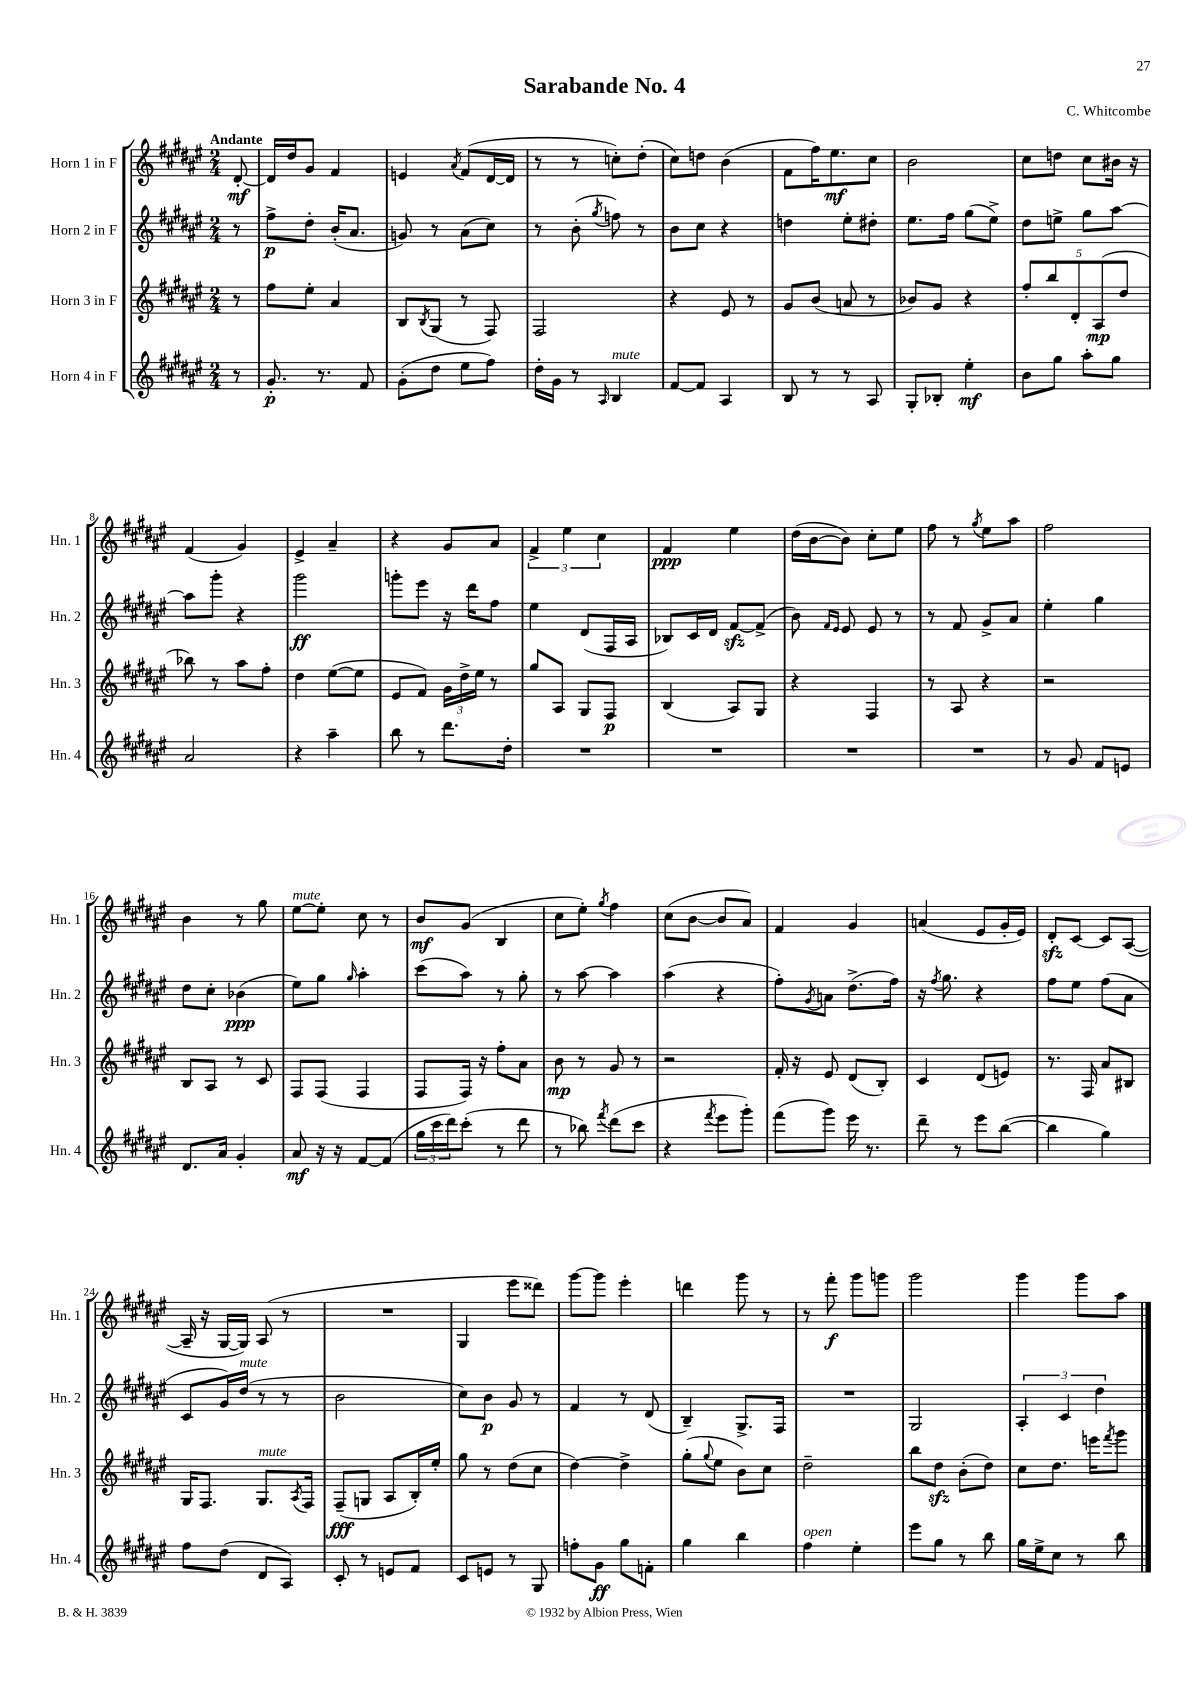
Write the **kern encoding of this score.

**kern	**dynam	**kern	**dynam	**kern	**dynam	**kern	**dynam
*part4	*part4	*part3	*part3	*part2	*part2	*part1	*part1
*staff4	*staff4	*staff3	*staff3	*staff2	*staff2	*staff1	*staff1
*I"Horn 4 in F	*	*I"Horn 3 in F	*	*I"Horn 2 in F	*	*I"Horn 1 in F	*
*I'Hn. 4	*	*I'Hn. 3	*	*I'Hn. 2	*	*I'Hn. 1	*
*clefG2	*	*clefG2	*	*clefG2	*	*clefG2	*
*k[f#c#g#d#a#e#]	*	*k[f#c#g#d#a#e#]	*	*k[f#c#g#d#a#e#]	*	*k[f#c#g#d#a#e#]	*
*M2/4	*	*M2/4	*	*M2/4	*	*M2/4	*
=	=	=	=	=	=	=	=
!	!	!	!	!	!	!LO:TX:a:B:t=Andante	!
8r	.	8r	.	8r	.	[8d#'/	mf
=1	=1	=1	=1	=1	=1	=1	=1
8.g#'/	p	8ff#\L	.	8ff#^\L	p	16d#/LL]	.
.	.	.	.	.	.	16dd#/J	.
.	.	8ee#'\J	.	8dd#'\J	.	8g#/J	.
8.r	.	.	.	.	.	.	.
.	.	4a#/	.	(16b'/KL	.	4f#/	.
.	.	.	.	8.a#/J	.	.	.
8f#/	.	.	.	.	.	.	.
=2	=2	=2	=2	=2	=2	=2	=2
(8g#'\L	.	8B/L	.	8gn/)	.	4en/	.
.	.	8qB/	.	.	.	.	.
8dd#\J	.	(8G#/J	.	8r	.	.	.
.	.	.	.	.	.	8qa#/	.
8ee#\L	.	8r	.	(8a#\L	.	(8f#/L	.
8ff#\J)	.	8F#/)	.	8cc#\J)	.	[16d#/L	.
.	.	.	.	.	.	16d#/JJ]	.
=3	=3	=3	=3	=3	=3	=3	=3
16dd#'\LL	.	2F#/	.	8r	.	8r	.
16g#\JJ	.	.	.	.	.	.	.
8r	.	.	.	(8b'\	.	8r	.
16qqA#/	.	.	.	8qgg#/	.	.	.
!LO:TX:a:i:t=mute	!	!	!	!	!	!	!
4B/	.	.	.	8ffn\)	.	8ccn'\L)	.
.	.	.	.	8r	.	(8dd#'\J	.
=4	=4	=4	=4	=4	=4	=4	=4
[8f#/L	.	4r	.	8b\L	.	8cc#\L)	.
8f#/J]	.	.	.	8cc#\J	.	8ddn\J	.
4A#/	.	8e#/	.	4r	.	(4b\	.
.	.	8r	.	.	.	.	.
=5	=5	=5	=5	=5	=5	=5	=5
8B/	.	8g#/L	.	4ddn\	.	8f#\L	.
8r	.	(8b/J	.	.	.	16ff#\K)	.
.	.	.	.	.	.	8.ee#\	mf
8r	.	8an/	.	8ee#'\L	.	.	.
8A#/	.	8r	.	8dd#X'\J	.	8cc#\J	.
=6	=6	=6	=6	=6	=6	=6	=6
8G#'/L	.	8b-X/L)	.	8.ee#\L	.	2b\	.
8B-X'/J	.	8g#/J	.	.	.	.	.
.	.	.	.	16ff#\Jk	.	.	.
4ee#'\	mf	4r	.	(8gg#\L	.	.	.
.	.	.	.	8ee#^\J)	.	.	.
=7	=7	=7	=7	=7	=7	=7	=7
8b\L	.	10ff#'/L	.	8dd#\L	.	8cc#\L	.
.	.	10bb/	.	.	.	.	.
8gg#\J	.	.	.	8een^\J	.	8ddn\J	.
.	.	10d#'/	.	.	.	.	.
8aa#'\L	.	.	.	8gg#\L	.	8cc#\L	.
.	.	(10A#/	mp	.	.	.	.
8gg#\J	.	.	.	[8aa#\J	.	16b#X\Jk	.
.	.	10dd#/J	.	.	.	.	.
.	.	.	.	.	.	16r	.
!!LO:LB:g=z
=8	=8	=8	=8	=8	=8	=8	=8
2a#/	.	8bb-X\)	.	8aa#\L]	.	(4f#/	.
.	.	8r	.	8ggg#'\J	.	.	.
.	.	8aa#\L	.	4r	.	4g#/)	.
.	.	8ff#'\J	.	.	.	.	.
=9	=9	=9	=9	=9	=9	=9	=9
4r	.	4dd#\	.	2ggg#\	ff	4e#^/	.
4aa#~\	.	([8ee#\L	.	.	.	4a#~/	.
.	.	8ee#\J]	.	.	.	.	.
=10	=10	=10	=10	=10	=10	=10	=10
8bb\	.	8e#/L	.	8gggn'\L	.	4r	.
8r	.	8f#/J)	.	8eee#\J	.	.	.
8.ddd#\L	.	24g#\LL	.	16r	.	8g#/L	.
.	.	24dd#^\	.	.	.	.	.
.	.	.	.	16ddd#\KL	.	.	.
.	.	24ee#\JJ	.	.	.	.	.
.	.	8r	.	8ff#\J	.	8a#/J	.
16dd#'\Jk	.	.	.	.	.	.	.
=11	=11	=11	=11	=11	=11	=11	=11
2r	.	8gg#/L	.	4ee#\	.	6f#^/	.
.	.	8A#/J	.	.	.	.	.
.	.	.	.	.	.	6ee#\	.
.	.	8G#/L	.	(8d#/L	.	.	.
.	.	.	.	.	.	6cc#\	.
.	.	8F#/J	p	16F#/L	.	.	.
.	.	.	.	16A#/JJ	.	.	.
=12	=12	=12	=12	=12	=12	=12	=12
2r	.	(4B/	.	8B-X/L)	.	4f#/	ppp
.	.	.	.	16c#/L	.	.	.
.	.	.	.	16d#/JJ	.	.	.
.	.	8A#/L)	.	[8f#zz/L	.	4ee#\	.
.	.	8G#/J	.	(8f#^/J]	.	.	.
=13	=13	=13	=13	=13	=13	=13	=13
2r	.	4r	.	8b\)	.	(16dd#\LL	.
.	.	.	.	.	.	[16b\J	.
.	.	.	.	16qqf#/LL	.	.	.
.	.	.	.	16qqe#/JJ	.	.	.
.	.	.	.	8e#/	.	8b\J])	.
.	.	4F#/	.	8e#/	.	8cc#'\L	.
.	.	.	.	8r	.	8ee#\J	.
=14	=14	=14	=14	=14	=14	=14	=14
2r	.	8r	.	8r	.	8ff#\	.
.	.	8A#/	.	8f#/	.	8r	.
.	.	.	.	.	.	8qgg#/	.
.	.	4r	.	8g#^/L	.	8ee#\L	.
.	.	.	.	8a#/J	.	8aa#\J	.
=15	=15	=15	=15	=15	=15	=15	=15
8r	.	2r	.	4ee#'\	.	2ff#\	.
8g#/	.	.	.	.	.	.	.
8f#/L	.	.	.	4gg#\	.	.	.
8en/J	.	.	.	.	.	.	.
!!LO:LB:g=z
=16	=16	=16	=16	=16	=16	=16	=16
8.d#/L	.	8B/L	.	8dd#\L	.	4b\	.
.	.	8A#/J	.	8cc#'\J	.	.	.
16a#/Jk	.	.	.	.	.	.	.
4g#'/	.	8r	.	(4b-X\	ppp	8r	.
.	.	8c#/	.	.	.	8gg#\	.
=17	=17	=17	=17	=17	=17	=17	=17
!	!	!	!	!	!	!LO:TX:a:i:t=mute	!
8a#/	mf	8F#/L	.	8ee#\L)	.	[8ee#\L	.
16r	.	(8F#/J	.	8gg#\J	.	8ee#'\J]	.
16r	.	.	.	.	.	.	.
.	.	.	.	16qqgg#/	.	.	.
[8f#/L	.	4F#/	.	4aa#'\	.	8cc#\	.
(8f#/J]	.	.	.	.	.	8r	.
=18	=18	=18	=18	=18	=18	=18	=18
24gg#\LL	.	8F#/L	.	(8ccc#\L	.	8b/L	mf
24ccc#\	.	.	.	.	.	.	.
24ddd#\J)	.	.	.	.	.	.	.
(8ccc#'\J	.	16F#/Jk)	.	8aa#\J)	.	(8g#/J	.
.	.	16r	.	.	.	.	.
8r	.	8ff#'\L	.	8r	.	4B/	.
8ddd#\	.	8a#\J	.	8gg#'\	.	.	.
=19	=19	=19	=19	=19	=19	=19	=19
8r	.	8b\	mp	8r	.	8cc#\L	.
8bb-X\)	.	8r	.	[8aa#\	.	8ee#'\J)	.
8qfff#/	.	.	.	.	.	8qgg#/	.
(8ddd#\L	.	8g#/	.	4aa#\]	.	4ff#\	.
8ccc#\J	.	8r	.	.	.	.	.
=20	=20	=20	=20	=20	=20	=20	=20
4r	.	2r	.	(4aa#\	.	(8cc#\L	.
.	.	.	.	.	.	[8b\J	.
8qfff#/	.	.	.	.	.	.	.
8eee#\L	.	.	.	4r	.	8b/L]	.
8ggg#'\J)	.	.	.	.	.	8a#/J)	.
=21	=21	=21	=21	=21	=21	=21	=21
(8fff#\L	.	16f#'/	.	8ff#'\L)	.	4f#/	.
.	.	16r	.	.	.	.	.
.	.	.	.	8qg#/	.	.	.
8ggg#\J)	.	8e#/	.	8an\J	.	.	.
16eee#\	.	(8d#/L	.	(8.dd#^\L	.	4g#/	.
8.r	.	.	.	.	.	.	.
.	.	8B'/J)	.	.	.	.	.
.	.	.	.	16ff#\Jk)	.	.	.
=22	=22	=22	=22	=22	=22	=22	=22
8ddd#~\	.	4c#/	.	16r	.	(4an/	.
.	.	.	.	8qff#/	.	.	.
.	.	.	.	8.gg#\	.	.	.
8r	.	.	.	.	.	.	.
8eee#\L	.	(8d#/L	.	4r	.	8e#/L	.
([8bb\J	.	8en/J)	.	.	.	16g#'/L	.
.	.	.	.	.	.	16e#/JJ)	.
=23	=23	=23	=23	=23	=23	=23	=23
4bb\]	.	8.r	.	8ff#\L	.	8d#zz'/L	.
.	.	.	.	8ee#\J	.	[8c#/J	.
.	.	16F#/	.	.	.	.	.
4gg#\)	.	8a#/L	.	(8ff#\L	.	8c#/L]	.
.	.	8B#X/J	.	8a#\J	.	([8A#/J	.
!!LO:LB:g=z
=24	=24	=24	=24	=24	=24	=24	=24
8ff#\L	.	16G#/KL	.	8c#/L	.	16A#~/]	.
.	.	8.F#/J	.	.	.	16r	.
(8dd#\J	.	.	.	16g#/L)	.	[16G#/LL	.
!	!	!	!	!LO:TX:a:i:t=mute	!	!	!
.	.	.	.	(16dd#/JJ	.	16G#/JJ])	.
!	!	!LO:TX:a:i:t=mute	!	!	!	!	!
8d#/L	.	8.G#/L	.	8r	.	(8A#/	.
8A#/J)	.	.	.	8r	.	8r	.
.	.	8qA#/	.	.	.	.	.
.	.	16F#/Jk	.	.	.	.	.
=25	=25	=25	=25	=25	=25	=25	=25
8c#'/	.	(8F#~/L	fff	2b\	.	2r	.
8r	.	8Gn/J	.	.	.	.	.
8en/L	.	8A#/L	.	.	.	.	.
8f#/J	.	16B'/L)	.	.	.	.	.
.	.	16ee#'/JJ	.	.	.	.	.
=26	=26	=26	=26	=26	=26	=26	=26
8c#/L	.	8gg#\	.	8cc#\L)	.	4G#/	.
8en/J	.	8r	.	8b\J	p	.	.
8r	.	(8dd#\L	.	8g#/	.	8eee#\L	.
8G#/	.	8cc#\J	.	8r	.	8ddd##X\J)	.
=27	=27	=27	=27	=27	=27	=27	=27
8ffn'\L	.	[4dd#\)	.	4f#/	.	[8ggg#\L	.
8g#\J	ff	.	.	.	.	8ggg#\J]	.
8gg#\L	.	4dd#^\]	.	8r	.	4eee#'\	.
8fn'\J	.	.	.	(8d#/	.	.	.
=28	=28	=28	=28	=28	=28	=28	=28
4gg#\	.	(8gg#'\L	.	4B~/)	.	4dddn\	.
.	.	8qqgg#/	.	.	.	.	.
.	.	8ee#\J	.	.	.	.	.
4bb\	.	8b\L)	.	8.G#^/L	.	8ggg#\	.
.	.	8cc#\J	.	.	.	8r	.
.	.	.	.	16F#/Jk	.	.	.
=29	=29	=29	=29	=29	=29	=29	=29
!LO:TX:a:i:t=open	!	!	!	!	!	!	!
4ff#\	.	2dd#~\	.	2r	.	8r	.
.	.	.	.	.	.	8fff#'\	f
4ee#'\	.	.	.	.	.	8ggg#\L	.
.	.	.	.	.	.	8gggn\J	.
=30	=30	=30	=30	=30	=30	=30	=30
8eee#\L	.	8bb\L	.	2G#/	.	2ggg#\	.
8gg#\J	.	8dd#zz\J	.	.	.	.	.
8r	.	(8b'\L	.	.	.	.	.
8bb\	.	8dd#\J)	.	.	.	.	.
=31	=31	=31	=31	=31	=31	=31	=31
16gg#\LL	.	8cc#\L	.	6A#'/	.	4ggg#\	.
16ee#^\J	.	.	.	.	.	.	.
8cc#\J	.	8.dd#\J	.	.	.	.	.
.	.	.	.	6c#/	.	.	.
8r	.	.	.	.	.	8ggg#\L	.
.	.	16eeen\KL	.	.	.	.	.
.	.	.	.	6dd#\	.	.	.
.	.	8qfff#/	.	.	.	.	.
8bb\	.	8ggg#\J	.	.	.	8aa#\J	.
==	==	==	==	==	==	==	==
*-	*-	*-	*-	*-	*-	*-	*-
